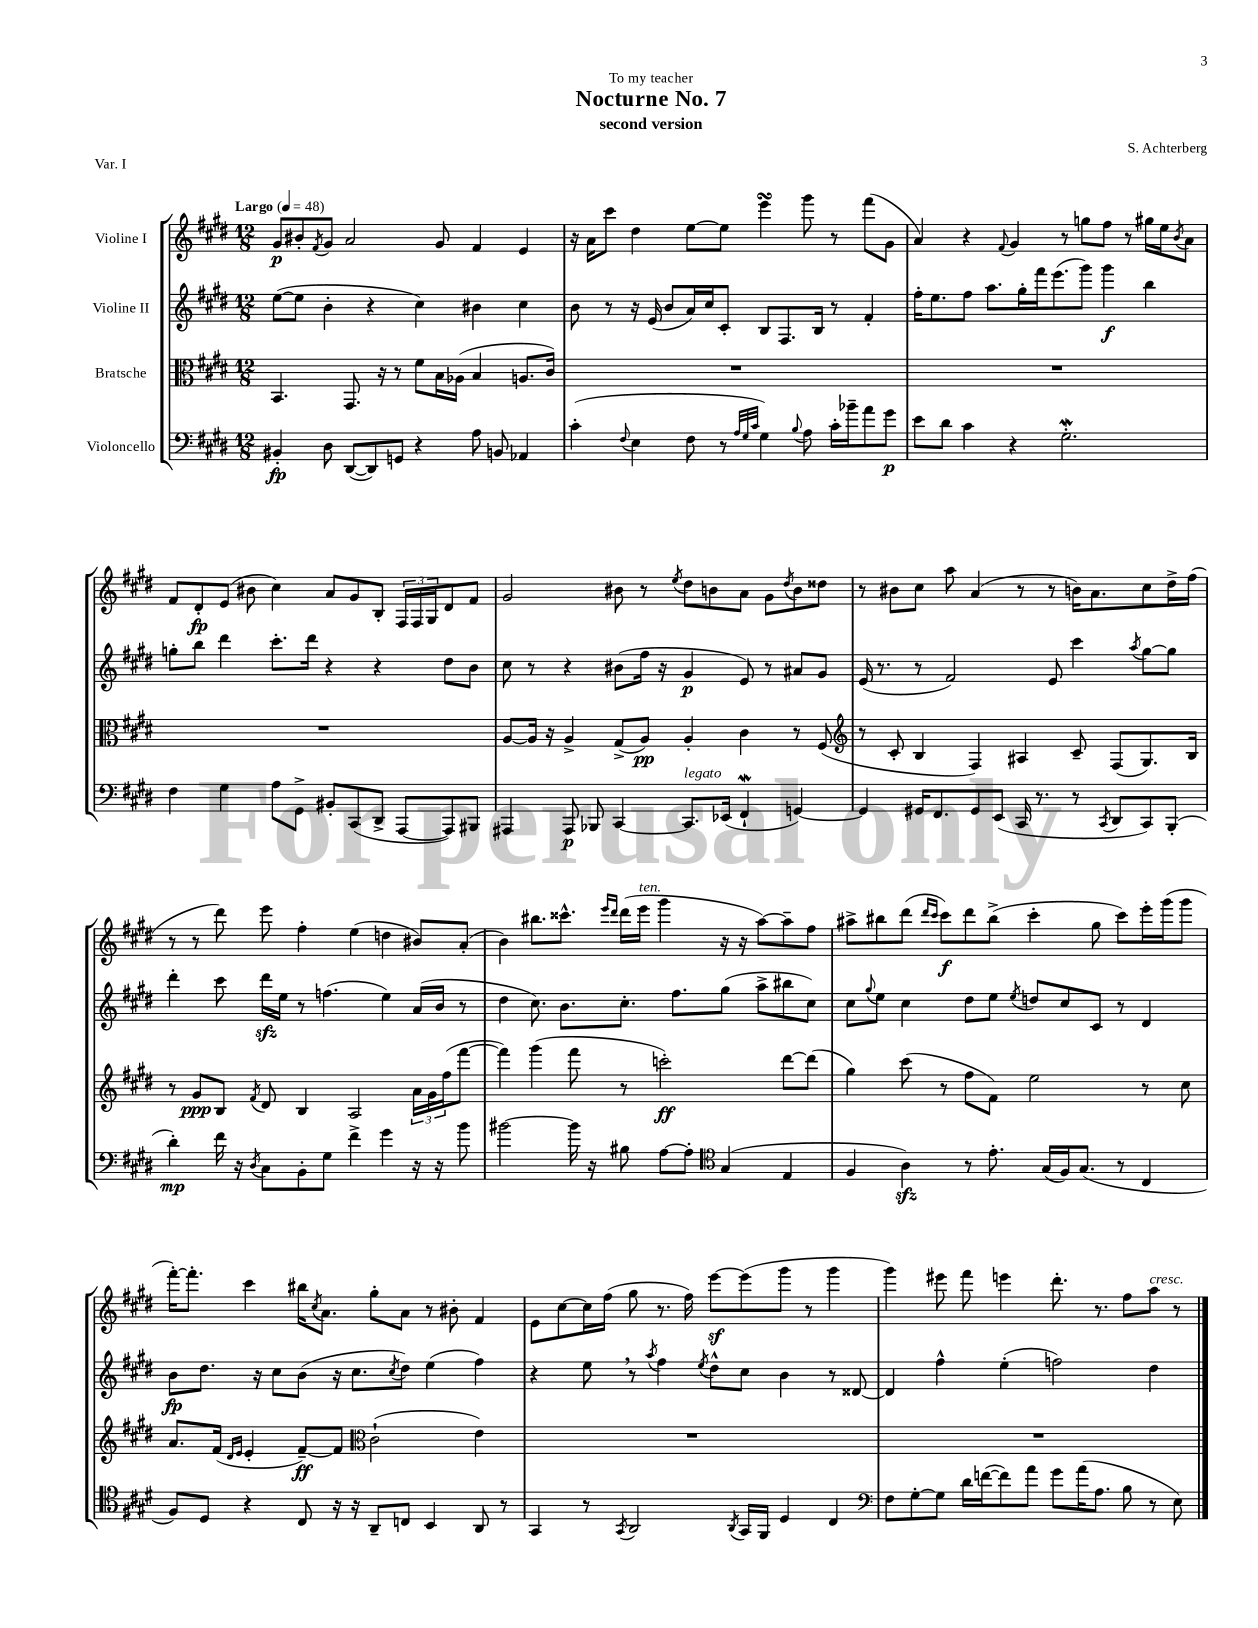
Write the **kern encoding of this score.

**kern	**dynam	**kern	**dynam	**kern	**dynam	**kern	**dynam
*part4	*part4	*part3	*part3	*part2	*part2	*part1	*part1
*staff4	*staff4	*staff3	*staff3	*staff2	*staff2	*staff1	*staff1
*I"Violoncello	*	*I"Bratsche	*	*I"Violine II	*	*I"Violine I	*
*clefF4	*	*clefC3	*	*clefG2	*	*clefG2	*
*k[f#c#g#d#]	*	*k[f#c#g#d#]	*	*k[f#c#g#d#]	*	*k[f#c#g#d#]	*
*M12/8	*	*M12/8	*	*M12/8	*	*M12/8	*
*MM48	*	*MM48	*	*MM48	*	*MM48	*
=1	=1	=1	=1	=1	=1	=1	=1
!	!	!	!	!	!	!LO:TX:a:B:t=Largo	!
4BB#X'/	fp	4.BB/	.	([8ee\L	.	8g#/L	p
.	.	.	.	8ee\J]	.	8b#X'/	.
.	.	.	.	.	.	8qf#/	.
8D#\	.	.	.	4b'\	.	8g#/J	.
([8DD#/L	.	8.GG#/	.	.	.	2a/	.
8DD#/])	.	.	.	4r	.	.	.
.	.	16r	.	.	.	.	.
8GGn/J	.	8r	.	.	.	.	.
4r	.	8f#\L	.	4cc#\)	.	.	.
.	.	16B\L	.	.	.	8g#/	.
.	.	(16A-X\JJ	.	.	.	.	.
8A\	.	4B/	.	4b#X\	.	4f#/	.
8BBn/	.	.	.	.	.	.	.
4AA-X/	.	8.An/L	.	4cc#\	.	4e/	.
.	.	16c#/Jk)	.	.	.	.	.
=2	=2	=2	=2	=2	=2	=2	=2
(4c#'\	.	1.r	.	8b\	.	16r	.
.	.	.	.	.	.	16a\KL	.
.	.	.	.	8r	.	8ccc#\J	.
8qqF#/	.	.	.	.	.	.	.
4E\	.	.	.	16r	.	4dd#\	.
.	.	.	.	(16e/	.	.	.
.	.	.	.	8b/L	.	.	.
8F#\	.	.	.	16a/L)	.	[8ee\L	.
.	.	.	.	16cc#/J	.	.	.
8r	.	.	.	8c#'/J	.	8ee\J]	.
32qqA/LLL	.	.	.	.	.	.	.
32qqG#/	.	.	.	.	.	.	.
32qqc#/JJJ	.	.	.	.	.	.	.
4G#\)	.	.	.	8B/L	.	4eeesSSs\	.
.	.	.	.	8.F#/	.	.	.
8qqB/	.	.	.	.	.	.	.
8A\	.	.	.	.	.	8ggg#\	.
.	.	.	.	16B/Jk	.	.	.
16c#'\LL	.	.	.	8r	.	8r	.
16b-X~\J	.	.	.	.	.	.	.
8a\	.	.	.	4f#'/	.	(8fff#\L	.
8g#\J	p	.	.	.	.	8g#\J	.
=3	=3	=3	=3	=3	=3	=3	=3
8e\L	.	1.r	.	16ff#'\KL	.	4a/)	.
.	.	.	.	8.ee\	.	.	.
8d#\J	.	.	.	.	.	.	.
4c#\	.	.	.	8ff#\J	.	4r	.
.	.	.	.	8.aa\L	.	.	.
.	.	.	.	.	.	8qqf#/	.
4r	.	.	.	.	.	4g#/	.
.	.	.	.	16gg#'\L	.	.	.
.	.	.	.	16fff#\J	.	.	.
.	.	.	.	(8.eee\	.	.	.
2.G#W'\	.	.	.	.	.	8r	.
.	.	.	.	8ggg#\J)	.	8ggn\L	.
.	.	.	.	4ggg#\	f	8ff#\J	.
.	.	.	.	.	.	8r	.
.	.	.	.	4bb\	.	16gg#X\LL	.
.	.	.	.	.	.	16ee\J	.
.	.	.	.	.	.	8qb/	.
.	.	.	.	.	.	8a\J	.
!!LO:LB:g=z
=4	=4	=4	=4	=4	=4	=4	=4
4F#\	.	1.r	.	8ggn'\L	.	8f#/L	.
.	.	.	.	8bb\J	.	8d#'/	fp
4G#\	.	.	.	4ddd#\	.	(8e/J	.
.	.	.	.	.	.	8b#X\	.
8A\L	.	.	.	8.ccc#'\L	.	4cc#\)	.
8GG#^\J	.	.	.	.	.	.	.
.	.	.	.	16ddd#\Jk	.	.	.
8BB#X'/L	.	.	.	4r	.	8a/L	.
(8CC#/	.	.	.	.	.	8g#/	.
8DD#^/J	.	.	.	4r	.	8B'/J	.
[8AAA/L	.	.	.	.	.	24F#/LL	.
.	.	.	.	.	.	24F#/	.
.	.	.	.	.	.	24G#/J	.
8AAA/])	.	.	.	8dd#\L	.	8d#/	.
8BBB#X/J	.	.	.	8b\J	.	8f#/J	.
=5	=5	=5	=5	=5	=5	=5	=5
4AAA#X/	.	[8A/L	.	8cc#\	.	2g#/	.
.	.	16A/Jk]	.	8r	.	.	.
.	.	16r	.	.	.	.	.
8AAA#/	p	4A^/	.	4r	.	.	.
8BBB-X/	.	.	.	.	.	.	.
[4CC#/	.	(8G#^/L	.	(8b#X\L	.	8b#X\	.
.	.	8A/J)	pp	16ff#\Jk	.	8r	.
.	.	.	.	16r	.	.	.
.	.	.	.	.	.	8qee/	.
!LO:TX:a:i:t=legato	!	!	!	!	!	!	!
8.CC#/L]	.	4A'/	.	4g#/	p	8dd#\L	.
.	.	.	.	.	.	8bn\	.
(16EE-X/Jk	.	.	.	.	.	.	.
4FF#W`/	.	4c#\	.	8e/)	.	8a\J	.
.	.	.	.	8r	.	8g#\L	.
.	.	.	.	.	.	8qdd#/	.
[4GGn/)	.	8r	.	8a#X/L	.	8b\	.
.	.	(8F#/	.	8g#/J	.	8dd##X\J	.
=6	=6	=6	=6	=6	=6	=6	=6
*	*	*clefG2	*	*	*	*	*
4GG/]	.	8r	.	(16e/	.	8r	.
.	.	.	.	8.r	.	.	.
.	.	8c#'/	.	.	.	8b#X\L	.
16GG#X/KL	.	4B/	.	8r	.	8cc#\J	.
8.FF#/	.	.	.	.	.	.	.
.	.	.	.	2f#/)	.	8aa\	.
8GG#/	.	4F#/)	.	.	.	(4a/	.
(8EE/J	.	.	.	.	.	.	.
16CC#/	.	4A#X/	.	.	.	8r	.
8.r	.	.	.	.	.	.	.
.	.	.	.	8e/	.	8r	.
8r	.	8c#~/	.	4ccc#\	.	16bn\KL)	.
.	.	.	.	.	.	8.a\	.
8qCC#/	.	.	.	.	.	.	.
8DD#/L	.	(8F#/L	.	.	.	.	.
.	.	.	.	8qaa/	.	.	.
8CC#/)	.	8.G#/)	.	[8gg#\L	.	8cc#\	.
(8BBB'/J	.	.	.	8gg#\J]	.	16dd#^\L	.
.	.	16B/Jk	.	.	.	(16ff#\JJ	.
!!LO:LB:g=z
=7	=7	=7	=7	=7	=7	=7	=7
4d#'\)	mp	8r	.	4ddd#'\	.	8r	.
.	.	8g#/L	ppp	.	.	8r	.
16f#\	.	8B/J	.	8ccc#\	.	8ddd#\)	.
16r	.	.	.	.	.	.	.
8qD#/	.	8qf#/	.	.	.	.	.
8C#\L	.	8d#/	.	16ddd#zz\LL	.	8eee\	.
.	.	.	.	16ee\JJ	.	.	.
8BB'\	.	4B/	.	8r	.	4ff#'\	.
8G#\J	.	.	.	(4.ffn\	.	.	.
4f#^\	.	2A/	.	.	.	(4ee\	.
4g#\	.	.	.	4ee\)	.	4ddn\	.
16r	.	24a\LL	.	(16a/LL	.	8b#X/L)	.
.	.	24g#\	.	.	.	.	.
16r	.	.	.	16b/JJ	.	.	.
.	.	(24ff#\J	.	.	.	.	.
8b\	.	[8fff#\J	.	8r	.	(8a'/J	.
=8	=8	=8	=8	=8	=8	=8	=8
[2b#X\	.	4fff#\])	.	4dd#\	.	4b\)	.
.	.	(4ggg#\	.	8.cc#\)	.	8.bb#X\L	.
.	.	.	.	8.b\L	.	8.ccc##X^^\J	.
16b#\]	.	8fff#\	.	.	.	.	.
16r	.	.	.	.	.	.	.
.	.	.	.	.	.	16qqeee/LL	.
.	.	.	.	.	.	16qqddd#/JJ	.
8B#X\	.	8r	.	8.cc#'\J	.	(16ddd#\LL	.
!	!	!	!	!	!	!LO:TX:a:i:t=ten.	!
.	.	.	.	.	.	16eee\JJ	.
[8A\L	.	2cccn'\)	ff	.	.	4ggg#\	.
.	.	.	.	8.ff#\L	.	.	.
8A'\J]	.	.	.	.	.	.	.
*clefC4	*	*	*	*	*	*	*
(4G#/	.	.	.	(8gg#\J	.	16r	.
.	.	.	.	.	.	16r	.
.	.	.	.	8aa^\L	.	[8aa\L)	.
4E/	.	[8ddd#\L	.	8bb#X\	.	8aa~\]	.
.	.	(8ddd#\J]	.	8cc#\J)	.	8ff#\J	.
=9	=9	=9	=9	=9	=9	=9	=9
4F#/	.	4gg#\)	.	8cc#\L	.	8aa#X^\L	.
.	.	.	.	8qqgg#/	.	.	.
.	.	.	.	8ee\J	.	8bb#X\	.
4Azz\)	.	(8ccc#\	.	4cc#\	.	(8ddd#\J	.
.	.	.	.	.	.	16qqddd#/LL	.
.	.	.	.	.	.	16qqccc#/JJ	.
.	.	8r	.	.	.	8ccc#\L)	f
8r	.	8ff#\L	.	8dd#\L	.	8ddd#\	.
8.e'\	.	8f#\J)	.	8ee\J	.	(8bb#^\J	.
.	.	.	.	8qee/	.	.	.
.	.	2ee\	.	8ddn/L	.	4ccc#'\	.
(16G#/LL	.	.	.	.	.	.	.
16F#/J)	.	.	.	8cc#/	.	.	.
(8.G#/J	.	.	.	.	.	.	.
.	.	.	.	8c#/J	.	8gg#\	.
8r	.	.	.	8r	.	8ccc#\L)	.
4C#/	.	8r	.	4d#/	.	16eee'\L	.
.	.	.	.	.	.	(16ggg#\J	.
.	.	8cc#\	.	.	.	8ggg#\J	.
!!LO:LB:g=z
=10	=10	=10	=10	=10	=10	=10	=10
8F#/L)	.	8.a/L	.	8b\L	fp	[16fff#'\KL)	.
.	.	.	.	.	.	8.fff#'\J]	.
8D#/J	.	.	.	8.dd#\J	.	.	.
.	.	(16f#/Jk	.	.	.	.	.
.	.	16qqd#/LL	.	.	.	.	.
.	.	16qqe/JJ	.	.	.	.	.
4r	.	4e'/	.	.	.	4ccc#\	.
.	.	.	.	16r	.	.	.
.	.	.	.	8cc#\L	.	.	.
8C#/	.	[8f#~/L)	ff	(8b\J	.	16bb#X\KL	.
.	.	.	.	.	.	8qcc#/	.
.	.	.	.	.	.	8.a\J	.
16r	.	8f#/J]	.	16r	.	.	.
16r	.	.	.	8.cc#\L	.	.	.
*	*	*clefC3	*	*	*	*	*
8AA~/L	.	(2c#`\	.	.	.	8gg#'\L	.
.	.	.	.	8qcc#/	.	.	.
8Cn/J	.	.	.	8dd#\J)	.	8a\J	.
4BB/	.	.	.	(4ee\	.	8r	.
.	.	.	.	.	.	8b#X'\	.
8AA/	.	4e\)	.	4ff#\)	.	4f#/	.
8r	.	.	.	.	.	.	.
=11	=11	=11	=11	=11	=11	=11	=11
4GG#/	.	1.r	.	4r	.	8e\L	.
.	.	.	.	.	.	[8cc#\	.
8r	.	.	.	8ee,\	.	16cc#\L]	.
.	.	.	.	.	.	(16ff#\JJ	.
8qGG#/	.	.	.	.	.	.	.
2AA/	.	.	.	8r	.	8gg#\	.
.	.	.	.	8qaa/	.	.	.
.	.	.	.	4ff#\	.	8.r	.
.	.	.	.	.	.	16ff#\)	.
.	.	.	.	8qee/	.	.	.
.	.	.	.	8dd#^^\L	.	[8eeez\L	.
8qAA/	.	.	.	.	.	.	.
16GG#/LL	.	.	.	8cc#\J	.	(8eee\]	.
16FF#/JJ	.	.	.	.	.	.	.
4D#/	.	.	.	4b\	.	8ggg#\J	.
.	.	.	.	.	.	8r	.
4C#/	.	.	.	8r	.	4ggg#\	.
.	.	.	.	[8d##X/	.	.	.
=12	=12	=12	=12	=12	=12	=12	=12
*clefF4	*	*	*	*	*	*	*
8F#\L	.	1.r	.	4d##/]	.	4ggg#\)	.
[8G#'\	.	.	.	.	.	.	.
8G#\J]	.	.	.	4ff#^^\	.	8eee#X\	.
16d#\LL	.	.	.	.	.	8fff#\	.
([16fn\J	.	.	.	.	.	.	.
8f\])	.	.	.	(4ee'\	.	4eeen\	.
8a\J	.	.	.	.	.	.	.
8g#\L	.	.	.	2ffn\)	.	8.ddd#'\	.
(16a\K	.	.	.	.	.	.	.
8.A\J	.	.	.	.	.	8.r	.
8B\	.	.	.	.	.	8ff#\L	.
!	!	!	!	!	!	!LO:TX:a:i:t=cresc.	!
8r	.	.	.	4dd#\	.	8aa\J	.
8E\)	.	.	.	.	.	8r	.
==	==	==	==	==	==	==	==
*-	*-	*-	*-	*-	*-	*-	*-
